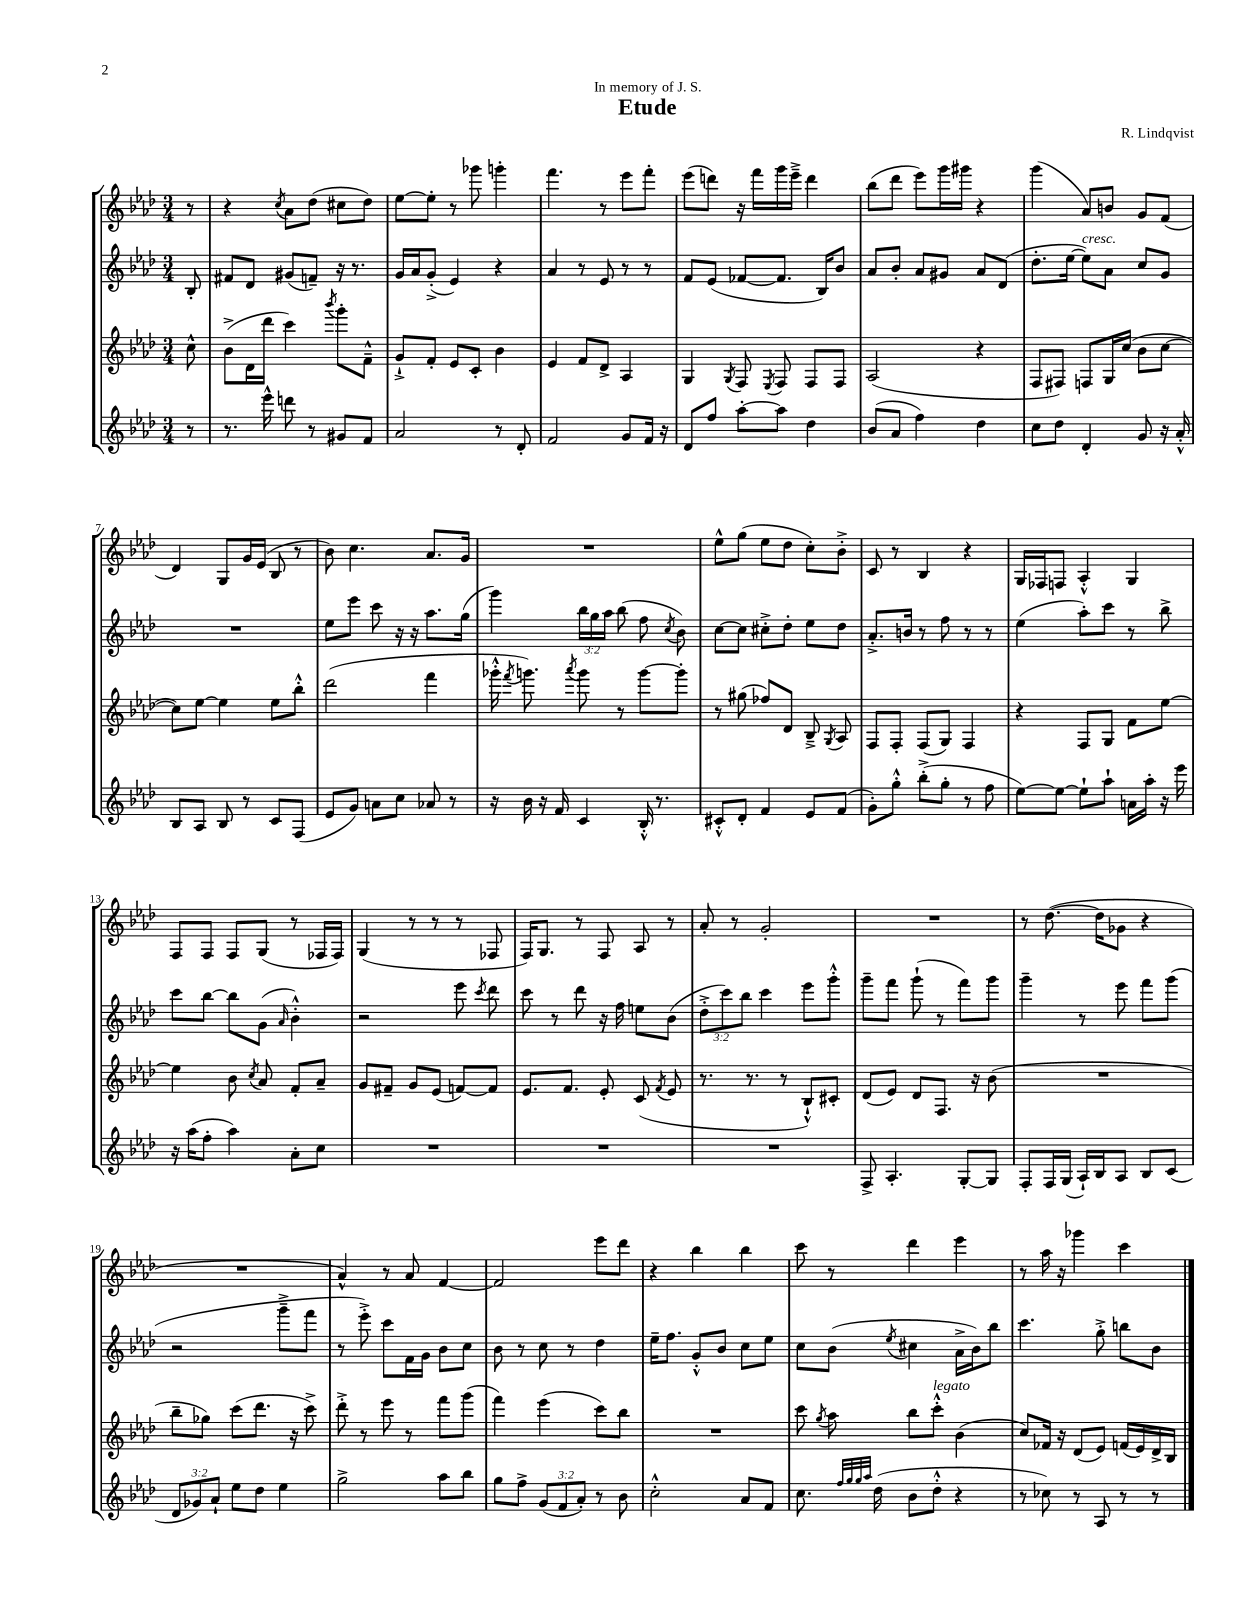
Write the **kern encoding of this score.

**kern	**kern	**kern	**kern
*staff4	*staff3	*staff2	*staff1
*clefG2	*clefG2	*clefG2	*clefG2
*k[b-e-a-d-]	*k[b-e-a-d-]	*k[b-e-a-d-]	*k[b-e-a-d-]
*M3/4	*M3/4	*M3/4	*M3/4
8r	8cc^^	8B-'	8r
=	=	=	=
8.r	(8b-^	8f#	4r
.	16d-	8d-	.
16eee-^^	16ddd-	.	.
.	.	.	8qcc
8ddd	4ccc)	(8g#	8a-
8r	.	8f~)	(8dd-
.	8qbbb-	.	.
8g#	8ggg'	16r	8cc#
.	.	8.r	.
8f	8f~^^	.	8dd-)
=	=	=	=
2a-	8g`^	16g	[8ee-
.	.	16a-	.
.	8f'	(8g'^	8ee-']
.	8e-	4e-)	8r
.	8c'	.	8ggg-
8r	4b-	4r	4ggg'
8d-'	.	.	.
=	=	=	=
2f	4e-	4a-	4.fff
.	8f	8r	.
.	8d-^	8e-	8r
8g	4A-	8r	8eee-
16f	.	8r	8fff'
16r	.	.	.
=	=	=	=
8d-	4G	8f	(8eee-
8ff	.	(8e-	8ddd)
.	8qG	.	.
[8aa-'	8F	[8f-	16r
.	.	.	16fff
.	8qE-	.	.
8aa-]	8F	8.f-]	16ggg
.	.	.	16eee-~^
4dd-	8F	.	4ddd
.	.	16B-)	.
.	8F	8b-	.
=	=	=	=
(8b-	(2A-	8a-	(8bb-
8a-	.	8b-'	8ddd-
4ff)	.	8a-	8eee-)
.	.	8g#	16ggg
.	.	.	16ggg#
4dd-	4r	8a-	4r
.	.	(8d-	.
=	=	=	=
8cc	8F	8.dd-'	(4ggg
8dd-	8F#)	.	.
.	.	[16ee-	.
4d-'	8F	8ee-])	8a-)
.	16G	8a-	8b
.	(16cc	.	.
8g	8b-	8cc	8g
16r	[8cc	8g	(8f
16a-'^^	.	.	.
=	=	=	=
8B-	8cc])	2.r	4d-)
8A-	[8ee-	.	.
8B-	4ee-]	.	8G
8r	.	.	16g
.	.	.	(16e-
8c	8ee-	.	8B-
(8F	8bb-'^^	.	8r
=	=	=	=
8e-	(2ddd-	8ee-	8b-)
8g)	.	8eee-	4.cc
8a	.	8ccc	.
8cc	.	16r	.
.	.	16r	.
8a-	4fff	8.aa-	8.a-
8r	.	.	.
.	.	(16gg	16g
=	=	=	=
16r	16ggg-'^^	4ggg)	2.r
.	8qfff	.	.
16b-	8.ggg)	.	.
16r	.	.	.
16f	.	.	.
.	8qaaa-	.	.
4c	8ggg	24bb-	.
.	.	24gg	.
.	.	24aa-	.
.	8r	(8bb-	.
16B-'^^	[8ggg	8ff	.
8.r	.	.	.
.	.	8qcc	.
.	8ggg']	8b-)	.
=	=	=	=
8c#'^^	8r	[8cc	8ee-^^
8d-'	(8gg#	8cc]	(8gg
4f	8ff-)	8cc#'^	8ee-
.	8d-	8dd-'	8dd-
8e-	8B-~^	8ee-	8cc')
.	8qG	.	.
(8f	8A-	8dd-	8b-'^
=	=	=	=
8g')	8F	8.a-'^	8c
8gg'^^	8F'	.	8r
.	.	16b	.
(8bb-'^	(8F	8r	4B-
8gg'	8G)	8ff	.
8r	4F	8r	4r
8ff	.	8r	.
=	=	=	=
[8ee-)	4r	(4ee-	16G
.	.	.	16F-
8ee-_	.	.	8F
8ee-`]	8F	8aa-')	4A-'^^
8aa-`	8G	8ccc	.
16a	8f	8r	4G
16aa-'	.	.	.
16r	[8ee-	8bb-^	.
16eee-	.	.	.
=	=	=	=
16r	4ee-]	8ccc	8F
(16aa-	.	.	.
8ff'	.	[8bb-	8F
4aa-)	8b-	8bb-]	8F
.	8qcc	.	.
.	8a-	(8g	(8G
.	.	16qqa-	.
8a-'	8f'	4b-'^^)	8r
8cc	8a-~	.	16F-
.	.	.	16F-)
=	=	=	=
2.r	8g	2r	(4G
.	8f#~	.	.
.	8g	.	8r
.	(8e-	.	8r
.	[8f)	8eee-	8r
.	.	8qccc	.
.	8f]	8ddd-	8F-
=	=	=	=
2.r	8.e-	8ccc	16F)
.	.	.	8.G
.	.	8r	.
.	8.f	.	.
.	.	8ddd-	8r
.	8e-'	16r	8F
.	.	16ff	.
.	(8c	8ee	8A-
.	8qf	.	.
.	8e-	(8b-	8r
=	=	=	=
2.r	8.r	12dd-'^	8a-'
.	.	12ccc)	.
.	.	.	8r
.	.	12bb-	.
.	8.r	.	.
.	.	4ccc	2g'
.	8r	.	.
.	8B-`^^)	8eee-	.
.	8c#'	8ggg'^^	.
=	=	=	=
8F^	(8d-	8ggg~	2.r
4.A-'	8e-)	8fff	.
.	8d-	(8ggg`	.
.	8.F	8r	.
[8G'	.	8fff)	.
.	16r	.	.
8G]	(8b-	8ggg	.
=	=	=	=
8F'	2.r	4ggg~	8r
16F	.	.	([8.dd-
(16G	.	.	.
16A-`)	.	8r	.
16B-	.	.	16dd-]
8A-	.	8eee-	8g-
8B-	.	8fff	4r
(8c	.	(8ggg	.
=	=	=	=
12d-	8bb-~	2r	2.r
12g-)	.	.	.
.	8gg-)	.	.
12a-`	.	.	.
8ee-	(8ccc	.	.
8dd-	8.ddd-	.	.
4ee-	.	8ggg~^	.
.	16r	.	.
.	8ccc^)	8fff	.
=	=	=	=
2gg^	8ddd-'^	8r	4a-^^)
.	8r	8eee-'^)	.
.	8eee-	8ccc	8r
.	8r	16f	8a-
.	.	16g	.
8aa-	8fff	8b-	[4f
8bb-	(8ggg	8cc	.
=	=	=	=
8gg	4fff)	8b-	2f]
8ff^	.	8r	.
(12g	(4eee-	8cc	.
12f	.	.	.
.	.	8r	.
12a-')	.	.	.
8r	8ccc)	4dd-	8eee-
8b-	8bb-	.	8ddd-
=	=	=	=
2cc'^^	2.r	16ee-~	4r
.	.	8.ff	.
.	.	8g'^^	4bb-
.	.	8b-	.
8a-	.	8cc	4bb-
8f	.	8ee-	.
=	=	=	=
8.cc	8ccc	8cc	8ccc
.	8qgg	.	.
.	8aa-	(8b-	8r
32qqff	.	.	.
32qqgg	.	.	.
32qqgg	.	.	.
32qqaa-	.	.	.
(16dd-	.	.	.
.	.	8qee-	.
8b-	8bb-	4cc#	4ddd-
8dd-'^^	8ccc'^^	.	.
4r	(4b-	16a-^	4eee-
.	.	16b-)	.
.	.	8bb-	.
=	=	=	=
8r	8cc)	4.ccc	8r
8cc-)	16f-	.	16aa-
.	16r	.	16r
8r	(8d-	.	4ggg-
8A-	8e-)	8gg'^	.
8r	(16f	8bb	4ccc
.	16e-)	.	.
8r	16d-^	8b-	.
.	16B-	.	.
==	==	==	==
*-	*-	*-	*-
